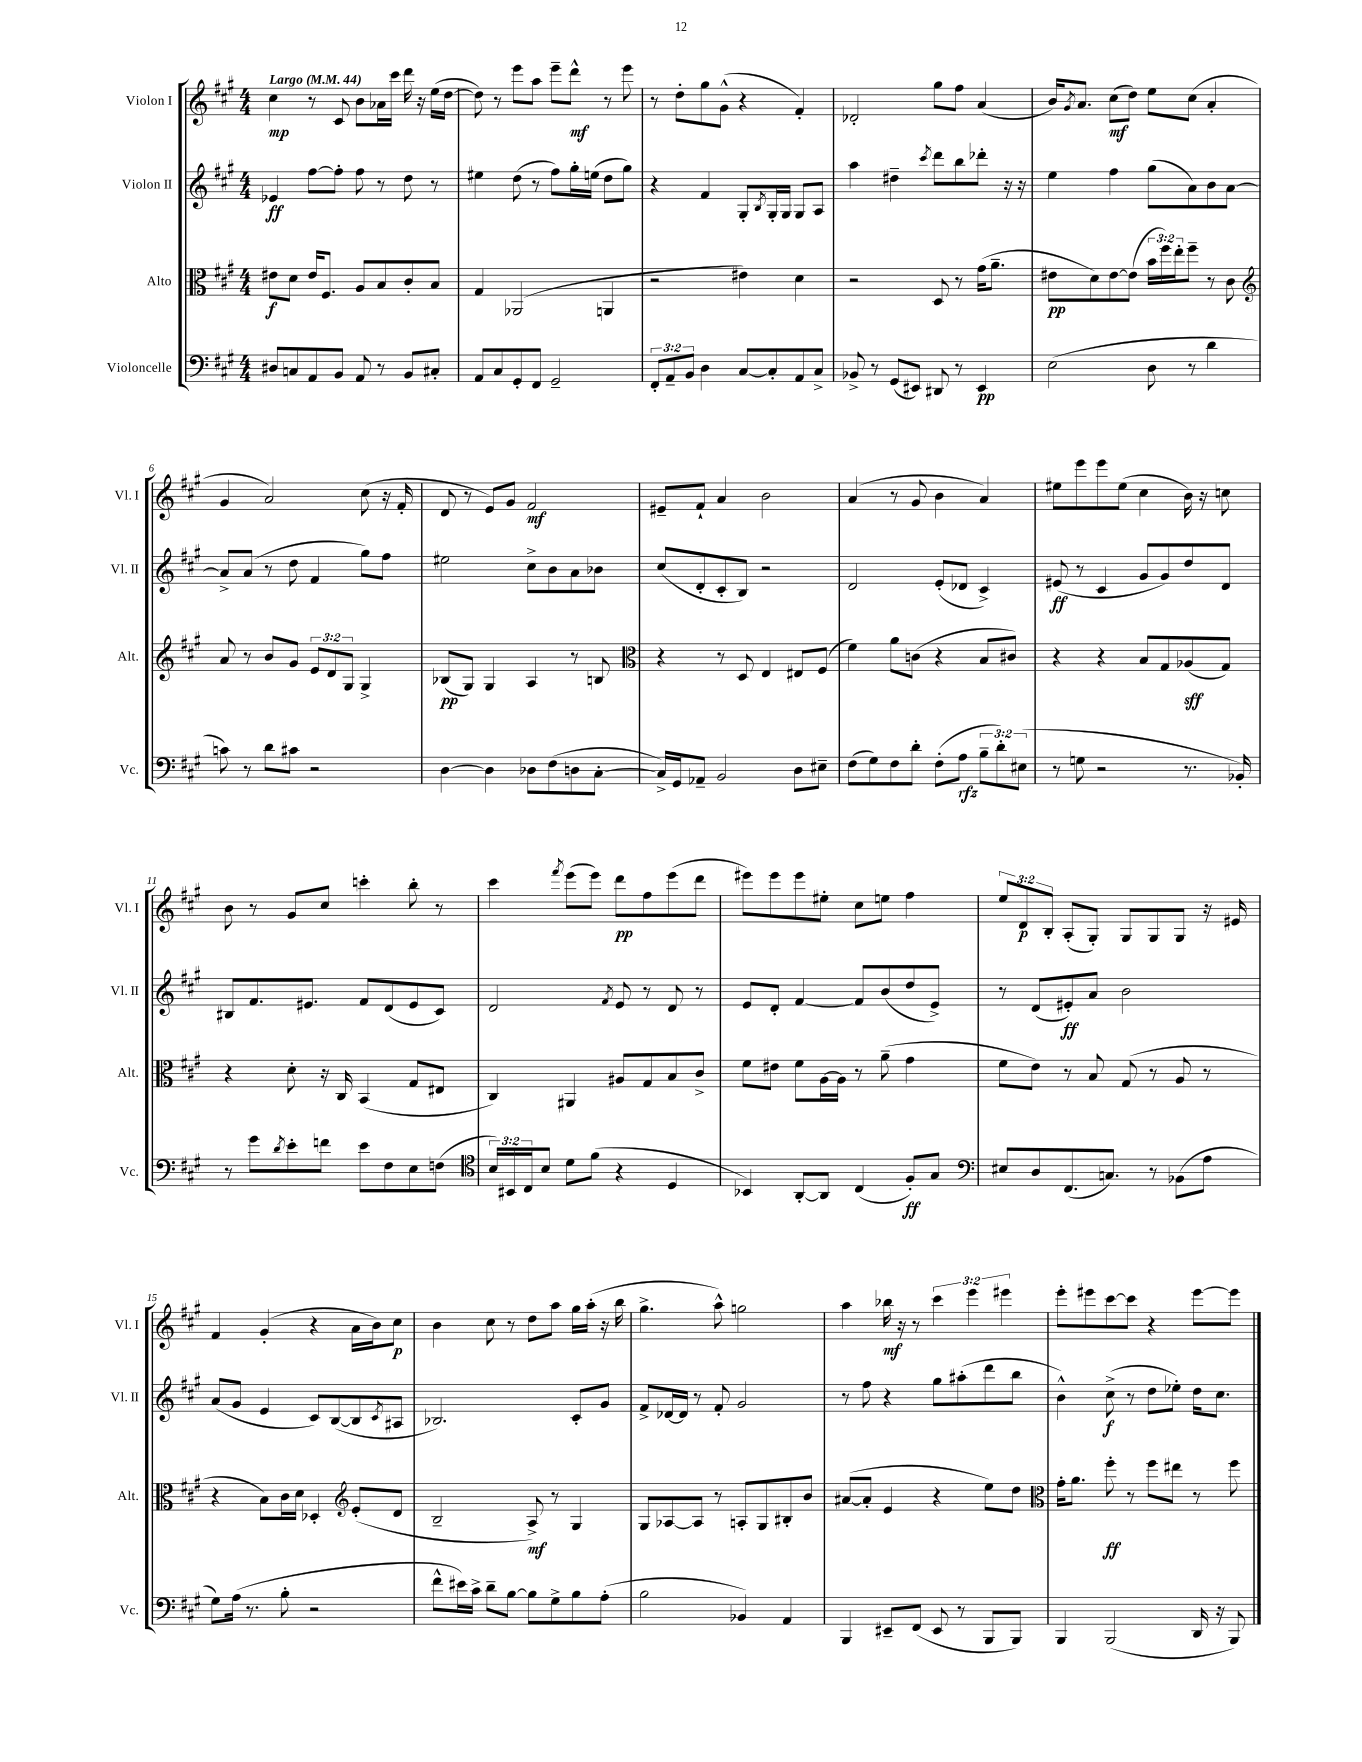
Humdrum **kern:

**kern	**dynam	**kern	**dynam	**kern	**dynam	**kern	**dynam
*part4	*part4	*part3	*part3	*part2	*part2	*part1	*part1
*staff4	*staff4	*staff3	*staff3	*staff2	*staff2	*staff1	*staff1
*I"Violoncelle	*	*I"Alto	*	*I"Violon II	*	*I"Violon I	*
*I'Vc.	*	*I'Alt.	*	*I'Vl. II	*	*I'Vl. I	*
*clefF4	*	*clefC3	*	*clefG2	*	*clefG2	*
*k[f#c#g#]	*	*k[f#c#g#]	*	*k[f#c#g#]	*	*k[f#c#g#]	*
*M4/4	*	*M4/4	*	*M4/4	*	*M4/4	*
*MM44	*	*MM44	*	*MM44	*	*MM44	*
=1	=1	=1	=1	=1	=1	=1	=1
!	!	!	!	!	!	!LO:TX:a:B:t=Largo	!
8D#X/L	.	8e#X\L	f	4e-X/	ff	4cc#\	mp
8Cn/	.	8d\J	.	.	.	.	.
8AA/	.	16e#/KL	.	[8ff#\L	.	8r	.
.	.	8.F#/J	.	.	.	.	.
8BB/J	.	.	.	8ff#'\J]	.	8c#/	.
8AA/	.	8A/L	.	8ff#\	.	8b\L	.
8r	.	8B/	.	8r	.	16a-X\L	.
.	.	.	.	.	.	16ccc#\JJ	.
8BB/L	.	8c#'/	.	8dd\	.	16ddd\	.
.	.	.	.	.	.	16r	.
8C#X'/J	.	8B/J	.	8r	.	(16ee\LL	.
.	.	.	.	.	.	[16dd\JJ	.
=2	=2	=2	=2	=2	=2	=2	=2
8AA/L	.	4G#/	.	4ee#X\	.	8dd\])	.
8C#/	.	.	.	.	.	8r	.
8GG#'/	.	(2AA-X/	.	(8dd\	.	8eee\L	.
8FF#/J	.	.	.	8r	.	8aa\J	.
2GG#~/	.	.	.	8ff#\L)	.	8eee~\L	.
.	.	.	.	16gg#'\L	.	8ddd^^\J	mf
.	.	.	.	(16een\JJ	.	.	.
.	.	4AAn/	.	8dd\L	.	8r	.
.	.	.	.	8gg#\J)	.	8eee\	.
=3	=3	=3	=3	=3	=3	=3	=3
12FF#'/L	.	2r	.	4r	.	8r	.
12AA~/	.	.	.	.	.	.	.
.	.	.	.	.	.	8dd'\L	.
12BB/J	.	.	.	.	.	.	.
4D\	.	.	.	4f#/	.	8gg#\	.
.	.	.	.	.	.	(8g#^^\J	.
[8C#/L	.	4e#X\)	.	8G#'/L	.	4r	.
.	.	.	.	8qB/	.	.	.
8C#'/]	.	.	.	16G#'/L	.	.	.
.	.	.	.	16G#/JJ	.	.	.
8AA/	.	4d\	.	8G#/L	.	4f#'/)	.
8C#^/J	.	.	.	8A/J	.	.	.
=4	=4	=4	=4	=4	=4	=4	=4
8BB-X^/	.	2r	.	4aa\	.	2d-X'/	.
8r	.	.	.	.	.	.	.
(8GG#/L	.	.	.	4dd#X~\	.	.	.
8EE#X/J)	.	.	.	.	.	.	.
.	.	.	.	8qccc#/	.	.	.
8DD#X/	.	8D/	.	8ddd\L	.	8gg#\L	.
8r	.	8r	.	8bb\	.	8ff#\J	.
4EE#/	pp	(16g#\KL	.	8ddd-X'\J	.	(4a/	.
.	.	8.a~\J	.	.	.	.	.
.	.	.	.	16r	.	.	.
.	.	.	.	16r	.	.	.
=5	=5	=5	=5	=5	=5	=5	=5
(2E\	.	8e#X\L	pp	4ee\	.	16b/KL)	.
.	.	.	.	.	.	8qg#/	.
.	.	.	.	.	.	8.a/J	.
.	.	8d\)	.	.	.	.	.
.	.	[8e#\	.	4ff#\	.	(8cc#\L	mf
.	.	(8e#\J]	.	.	.	8dd\J)	.
8D\	.	24b\LL	.	(8gg#\L	.	8ee\L	.
.	.	24ff#\)	.	.	.	.	.
.	.	24ee'\J	.	.	.	.	.
8r	.	8ff#~\J	.	8a\)	.	(8cc#\J	.
4d\	.	8r	.	8b\	.	4a'/	.
.	.	8c#\	.	[8a\J	.	.	.
!!LO:LB:g=z
=6	=6	=6	=6	=6	=6	=6	=6
*	*	*clefG2	*	*	*	*	*
8cn\)	.	8a/	.	8a^/L]	.	4g#/	.
8r	.	8r	.	(8a/J	.	.	.
8d\L	.	8b/L	.	8r	.	2a/)	.
8c#X\J	.	8g#/J	.	8dd\	.	.	.
2r	.	12e/L	.	4f#/	.	.	.
.	.	12d/	.	.	.	.	.
.	.	12G#/J	.	.	.	.	.
.	.	4G#^/	.	8gg#\L)	.	(8cc#\	.
.	.	.	.	8ff#\J	.	16r	.
.	.	.	.	.	.	16f#'/	.
=7	=7	=7	=7	=7	=7	=7	=7
[4D\	.	(8B-X/L	pp	2ee#X\	.	8d/	.
.	.	8G#/J)	.	.	.	8r	.
4D\]	.	4G#/	.	.	.	8e/L)	.
.	.	.	.	.	.	8g#/J	.
8D-X\L	.	4A/	.	8cc#^\L	.	2f#/	mf
(8F#\	.	.	.	8b\	.	.	.
8Dn\	.	8r	.	8a\	.	.	.
[8C#'\J	.	8Bn/	.	8b-X\J	.	.	.
=8	=8	=8	=8	=8	=8	=8	=8
*	*	*clefC3	*	*	*	*	*
16C#^/LL])	.	4r	.	(8cc#/L	.	8e#X~/L	.
16GG#/J	.	.	.	.	.	.	.
8AA-X~/J	.	.	.	8d'/	.	8f#`/J	.
2BB/	.	8r	.	8c#'/	.	4a/	.
.	.	8D/	.	8B/J)	.	.	.
.	.	4E/	.	2r	.	2b\	.
8D\L	.	8E#X/L	.	.	.	.	.
8E#X~\J	.	(8F#/J	.	.	.	.	.
=9	=9	=9	=9	=9	=9	=9	=9
(8F#\L	.	4f#\)	.	2d/	.	(4a/	.
8G#\)	.	.	.	.	.	.	.
8F#\	.	8a\L	.	.	.	8r	.
8d'\J	.	(8cn\J	.	.	.	8g#/	.
(8F#'\L	.	4r	.	(8e'/L	.	4b\	.
8A\J	rfz	.	.	8d-X/J	.	.	.
12B~\L	.	8B/L	.	4c#^/)	.	4a/)	.
12d'\)	.	.	.	.	.	.	.
.	.	8c#X/J)	.	.	.	.	.
(12E#X\J	.	.	.	.	.	.	.
=10	=10	=10	=10	=10	=10	=10	=10
8r	.	4r	.	(8e#X/	ff	8ee#X\L	.
8Gn\	.	.	.	8r	.	8eee\	.
2r	.	4r	.	4c#/	.	8eee\	.
.	.	.	.	.	.	(8ee#\J	.
.	.	8B/L	.	8g#/L	.	4cc#\	.
.	.	8G#/	.	8g#/)	.	.	.
8.r	.	(8A-X/	sff	8dd/	.	16b\)	.
.	.	.	.	.	.	16r	.
.	.	8G#/J)	.	8d/J	.	8ccn\	.
16BB-X'/)	.	.	.	.	.	.	.
!!LO:LB:g=z
=11	=11	=11	=11	=11	=11	=11	=11
8r	.	4r	.	8B#X/L	.	8b\	.
8g#\L	.	.	.	8.f#/	.	8r	.
8qd/	.	.	.	.	.	.	.
8e'\	.	8d'\	.	.	.	8g#/L	.
.	.	.	.	8.e#X/J	.	.	.
8fn\J	.	16r	.	.	.	8cc#/J	.
.	.	16C#/	.	.	.	.	.
8e\L	.	(4BB/	.	8f#/L	.	4cccn'\	.
8F#\	.	.	.	(8d/	.	.	.
8E\	.	8G#/L	.	8e#/	.	8bb'\	.
(8Fn\J	.	8E#X/J	.	8c#/J)	.	8r	.
=12	=12	=12	=12	=12	=12	=12	=12
*clefC4	*	*	*	*	*	*	*
24B/LL)	.	4C#/)	.	2d/	.	4ccc#\	.
24BB#X/	.	.	.	.	.	.	.
24C#/J	.	.	.	.	.	.	.
8B/J	.	.	.	.	.	.	.
.	.	.	.	.	.	8qfff#/	.
8d\L	.	4AA#X/	.	.	.	(8eee\L	.
(8f#\J	.	.	.	.	.	8eee\J)	.
.	.	.	.	8qf#/	.	.	.
4r	.	8A#X/L	.	8e/	.	8ddd\L	pp
.	.	8G#/	.	8r	.	8ff#\	.
4D/	.	8B/	.	8d/	.	(8eee\	.
.	.	8c#^/J	.	8r	.	8ddd\J	.
=13	=13	=13	=13	=13	=13	=13	=13
4BB-X/)	.	8f#\L	.	8e/L	.	8eee#X\L)	.
.	.	8e#X\J	.	8d'/J	.	8eee#\	.
[8AA'/L	.	8f#\L	.	[4f#/	.	8eee#\	.
8AA/J]	.	[16A\L	.	.	.	8ee#X'\J	.
.	.	16A\JJ]	.	.	.	.	.
(4C#/	.	8r	.	8f#/L]	.	8cc#\L	.
.	.	(8a~\	.	(8b/	.	8een\J	.
8F#'/L)	ff	4g#\	.	8dd/	.	4ff#\	.
8G#/J	.	.	.	8e^/J)	.	.	.
=14	=14	=14	=14	=14	=14	=14	=14
*clefF4	*	*	*	*	*	*	*
8E#X/L	.	8f#\L	.	8r	.	12ee/L	.
.	.	.	.	.	.	12d/	p
8D/	.	8e\J)	.	(8d/L	.	.	.
.	.	.	.	.	.	12B'/J	.
(8.FF#/	.	8r	.	8e#X'/)	ff	(8A'/L	.
.	.	8B/	.	8a/J	.	8G#'/J)	.
8.Cn/J)	.	.	.	.	.	.	.
.	.	(8G#/	.	2b\	.	8G#/L	.
8r	.	8r	.	.	.	8G#/	.
(8BB-X\L	.	8A/	.	.	.	8G#/J	.
8A\J	.	8r	.	.	.	16r	.
.	.	.	.	.	.	16e#X/	.
!!LO:LB:g=z
=15	=15	=15	=15	=15	=15	=15	=15
8G#\L)	.	4r	.	(8a/L	.	4f#/	.
(16A\Jk	.	.	.	8g#/J	.	.	.
8.r	.	.	.	.	.	.	.
.	.	8B\L)	.	4e/	.	(4g#'/	.
8B'\	.	16c#\L	.	.	.	.	.
.	.	16d\JJ	.	.	.	.	.
2r	.	4D-X'/	.	8c#/L)	.	4r	.
.	.	.	.	([8B/	.	.	.
*	*	*clefG2	*	*	*	*	*
.	.	(8e'/L	.	8B/]	.	16a\LL	.
.	.	.	.	.	.	16b\J)	.
.	.	.	.	8qc#/	.	.	.
.	.	8d/J	.	8A#X/J	.	8cc#\J	p
=16	=16	=16	=16	=16	=16	=16	=16
8f#^^\L	.	2B~/	.	2.B-X/)	.	4b\	.
16e#X\L)	.	.	.	.	.	.	.
16c#^\JJ	.	.	.	.	.	.	.
8d~\L	.	.	.	.	.	8cc#\	.
[8B\J	.	.	.	.	.	8r	.
8B\L]	.	8A^/)	mf	.	.	8dd\L	.
8G#^\	.	8r	.	.	.	8aa\J	.
8B\	.	4G#/	.	8c#'/L	.	16gg#\LL	.
.	.	.	.	.	.	(16aa'\JJ	.
(8A'\J	.	.	.	8g#/J	.	16r	.
.	.	.	.	.	.	16bb\	.
=17	=17	=17	=17	=17	=17	=17	=17
2B\	.	8G#/L	.	8f#^/L	.	4.gg#^\	.
.	.	[8A-X/	.	[16d-X/L	.	.	.
.	.	.	.	16d-/JJ]	.	.	.
.	.	8A-/J]	.	8r	.	.	.
.	.	8r	.	8f#'/	.	8aa^^\)	.
4BB-X/)	.	8An'/L	.	2g#/	.	2ggn\	.
.	.	8G#/	.	.	.	.	.
4AA/	.	8B#X'/	.	.	.	.	.
.	.	8b/J	.	.	.	.	.
=18	=18	=18	=18	=18	=18	=18	=18
4BBB/	.	([8a#X/L	.	8r	.	4aa\	.
.	.	8a#'/J]	.	8ff#\	.	.	.
8EE#X~/L	.	4e/	.	4r	.	16bb-X\	mf
.	.	.	.	.	.	16r	.
(8FF#/J	.	.	.	.	.	8r	.
8EE#/	.	4r	.	8gg#\L	.	6ccc#\	.
8r	.	.	.	(8aa#X'\	.	.	.
.	.	.	.	.	.	6eee\	.
8BBB/L	.	8ee\L)	.	8ddd\	.	.	.
.	.	.	.	.	.	6eee#X\	.
8BBB/J)	.	8dd\J	.	8bb\J	.	.	.
=19	=19	=19	=19	=19	=19	=19	=19
*	*	*clefC3	*	*	*	*	*
4BBB/	.	16g#'\KL	.	4b^^\)	.	8eee'\L	.
.	.	8.a\J	.	.	.	.	.
.	.	.	.	.	.	8eee#X\	.
(2BBB/	.	8ff#'\	ff	(8cc#^\	f	[8ccc#\	.
.	.	8r	.	8r	.	8ccc#\J]	.
.	.	8ff#\L	.	8dd\L	.	4r	.
.	.	8ee#X\J	.	8ee-X'\J)	.	.	.
16DD/	.	8r	.	16dd\KL	.	[8eee#\L	.
16r	.	.	.	8.cc#\J	.	.	.
8BBB/)	.	8ff#\	.	.	.	8eee#\J]	.
==	==	==	==	==	==	==	==
*-	*-	*-	*-	*-	*-	*-	*-
